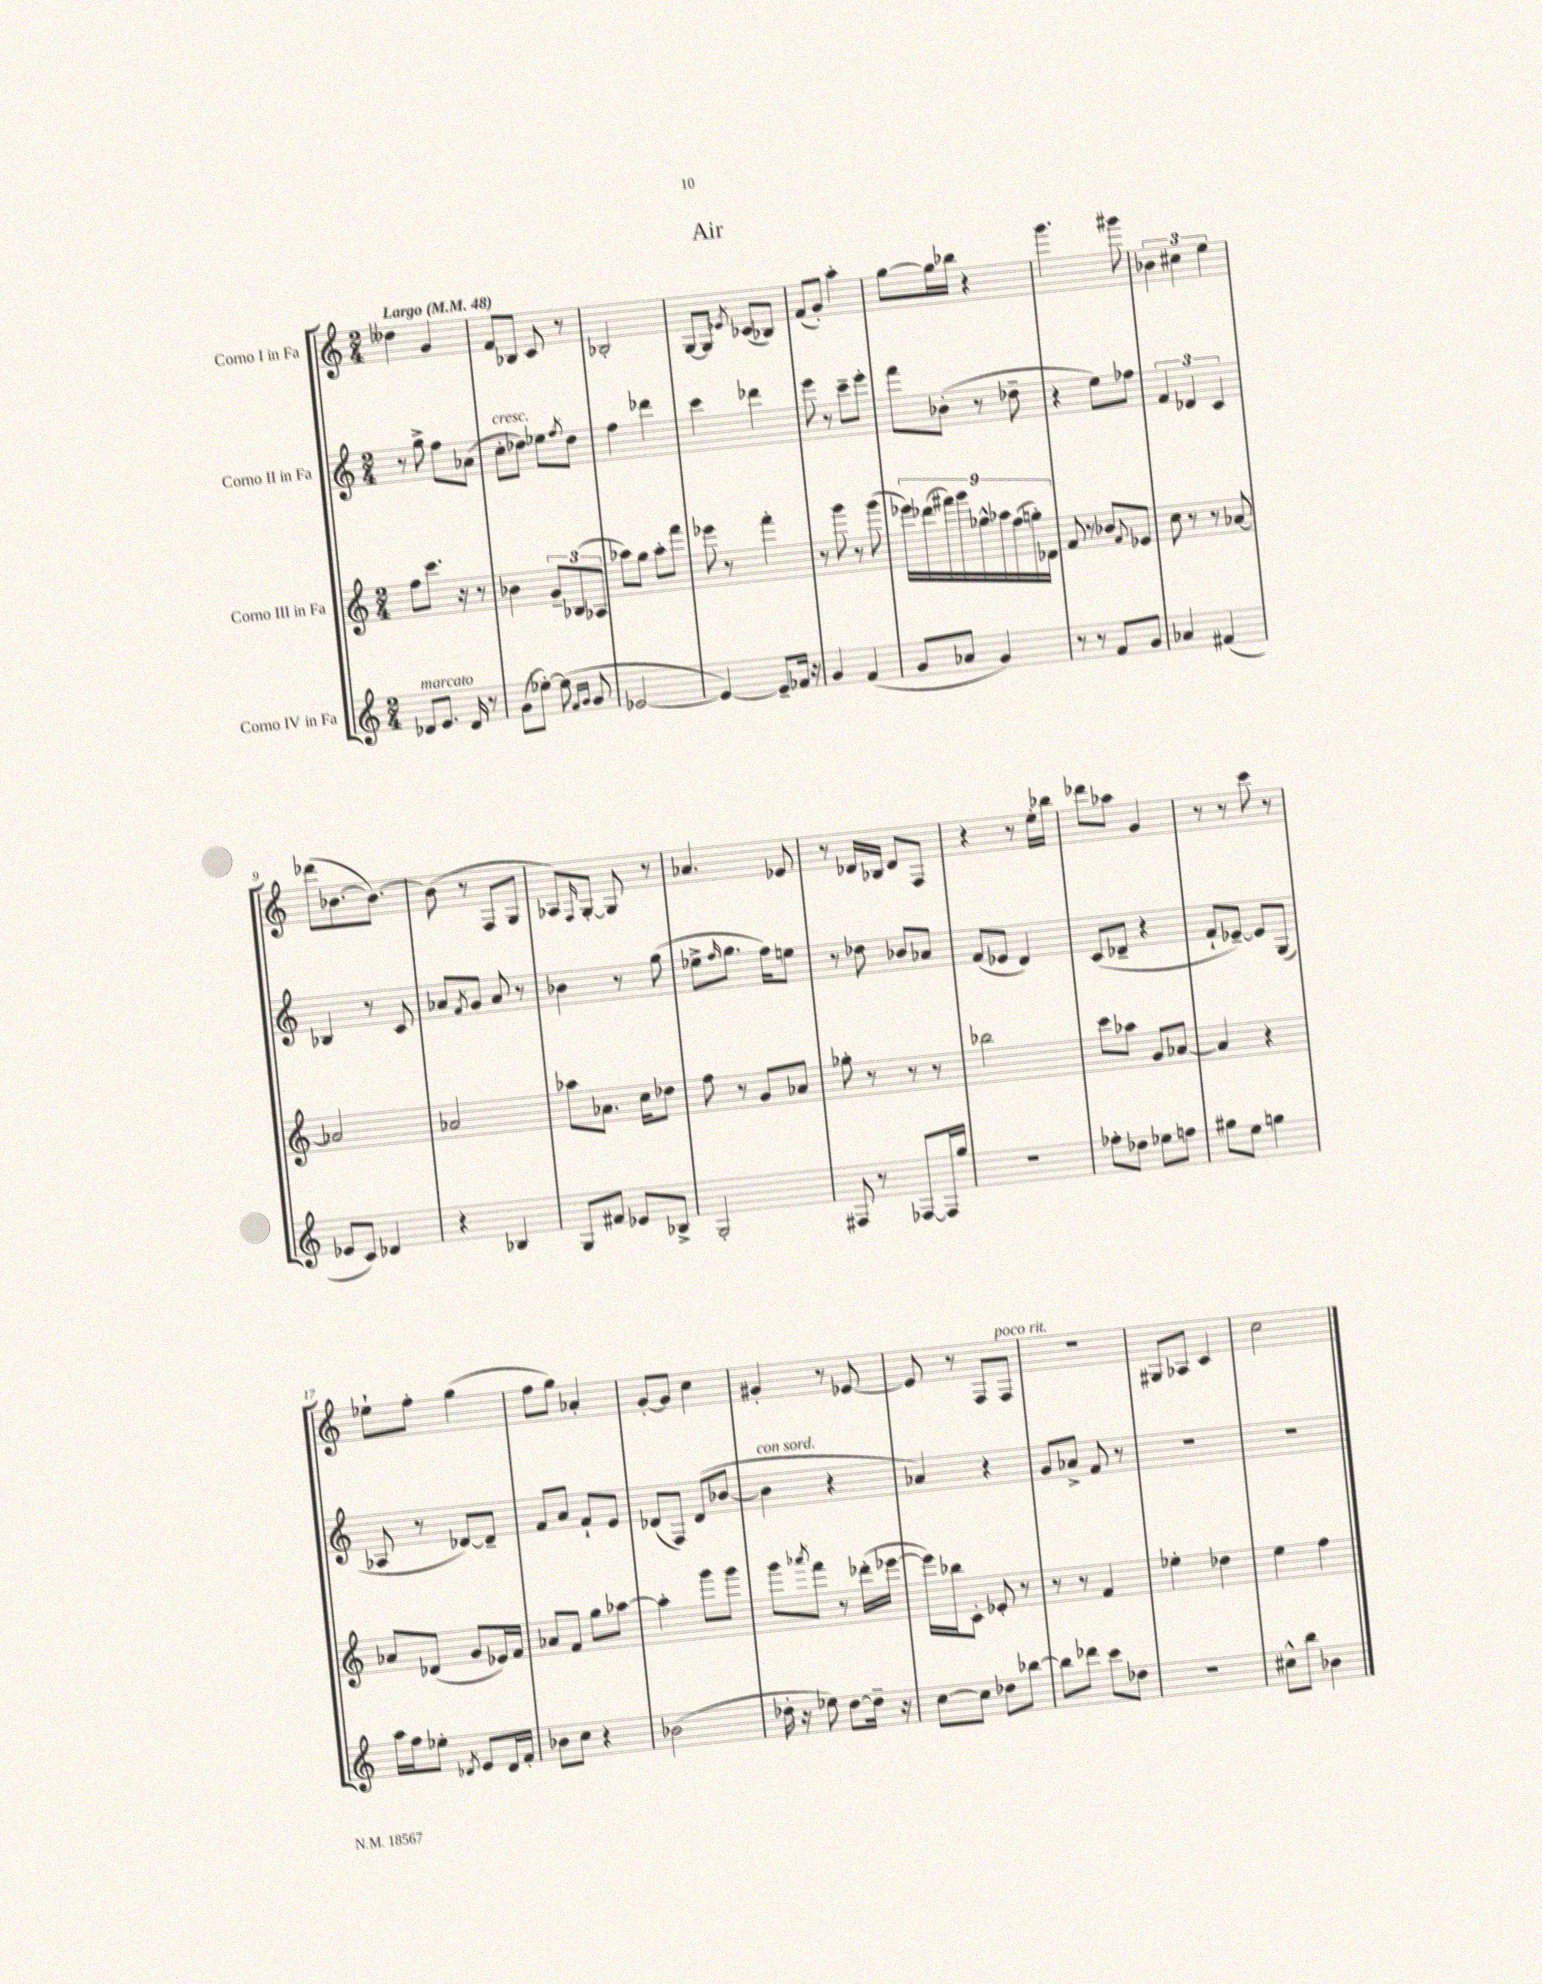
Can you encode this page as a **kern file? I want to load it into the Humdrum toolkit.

**kern	**kern	**kern	**kern
*part4	*part3	*part2	*part1
*staff4	*staff3	*staff2	*staff1
*I"Corno IV in Fa	*I"Corno III in Fa	*I"Corno II in Fa	*I"Corno I in Fa
*clefG2	*clefG2	*clefG2	*clefG2
*k[]	*k[]	*k[]	*k[]
*M2/4	*M2/4	*M2/4	*M2/4
*MM48	*MM48	*MM48	*MM48
=1	=1	=1	=1
!	!	!	!LO:TX:a:B:t=Largo
!LO:TX:a:i:t=marcato	!	!	!
8d-X/L	8ff\L	8r	4dd--X\
8.e/J	8.ccc\J	8gg^\	.
.	.	8ff\L	4g/
16d-/	16r	.	.
8r	8r	(8a-X\J	.
=2	=2	=2	=2
!	!	!LO:TX:a:i:t=cresc.	!
(8g\L	4b-X\	8cc'\L	8f/L
[8ee-X'\J)	.	8dd-X\J)	8B-X/J
(8ee-\]	12g~/L	8ee-X\L	8c/
.	(12B-X/	.	.
16qqf/LL	.	.	.
16qqg/JJ	.	8qff/	.
8g/	.	8dd-\J	8r
.	12A-X/J	.	.
=3	=3	=3	=3
[2e-X/	8aa-X\L)	4ff\	2B-X'/
.	8gg\J	.	.
.	8aa-'\L	4ddd-X\	.
.	8fff\J	.	.
=4	=4	=4	=4
4e-/_)	8eee-X\	4ccc\	[8G/L
.	8r	.	8G/J]
.	.	.	8qe-X/
8e-~/L]	4fff'\	4ddd-X\	(8c-X/L
16f-X/Jk	.	.	8B-X/J)
16r	.	.	.
=5	=5	=5	=5
4g/	8r	8eee\	(8f/L
.	8ggg\	8r	8g'/J)
(4f/	8r	8ccc~\L	4aa'\
.	(8ggg\	8eee'\J	.
=6	=6	=6	=6
8g/L	18eee-X\LL)	8fff\L	[8gg\L
.	(18ddd-X\	.	.
.	18fff#X\)	.	.
8a-X/J	.	(8b-X'\J	16gg\L]
.	18ggg\	.	.
.	.	.	16bb-X\JJ
.	18gg-X^^\	.	.
4g/)	.	8r	4r
.	18aa-X\	.	.
.	(18ff\	.	.
.	.	8dd-X~\	.
.	18ggn'\)	.	.
.	18d-X\JJ	.	.
=7	=7	=7	=7
8r	8f/	4r	4.ggg\
8r	8r	.	.
8f/L	8b-X/L	8ee\L)	.
.	8qqf/	.	.
8g/J	8e-X/J	8ff-X\J	8ggg#X\
=8	=8	=8	=8
4a-X/	8cc\	6f/	6b-X\
.	8r	.	.
.	.	6d-X/	6cc#X\
(4f#X/	8r	.	.
.	.	6c/	6ee\
.	[8a-X/	.	.
!!LO:LB:g=z
=9	=9	=9	=9
8e-X/L	2a-X/]	4B-X/	(8ddd-X\L
8c/J)	.	.	[8.b-X\
4d-X/	.	8r	.
.	.	.	8.b-\J_)
.	.	8c/	.
=10	=10	=10	=10
4r	2a-X/	8a-X/L	(8b-\]
.	.	8qf/	.
.	.	8g/J	8r
4B-X/	.	8a-/	8F/L
.	.	8r	8G/J
=11	=11	=11	=11
8G/L	8aa-X\L	4b-X\	8A-X/L)
.	.	.	16qqF/
8f#X/J	8.a-X\J	.	[8G'/J
8e-X/L	.	8r	8G/]
.	16cc\KL	.	.
8B-X^/J	8dd-X\J	(8gg\	8r
=12	=12	=12	=12
2G'/	8ff\	8ee-X^\L	4.a-X/
.	.	16qqff/	.
.	8r	8.gg\J	.
.	8g/L	.	.
.	.	16ff\KL)	.
.	8a-X/J	8een\J	8e-X/
=13	=13	=13	=13
8F#X/	8gg-X'\	8r	8r
8r	8r	8dd-X\	16d-X/LL
.	.	.	16B-X/JJ
[8F-X/L	8r	8b-X/L	8d-/L
16F-/L]	8r	8a-X/J	8F/J
16gg/JJ	.	.	.
=14	=14	=14	=14
2r	2bb-X\	(8f/L	4r
.	.	8e-X/J	.
.	.	4d/)	8r
.	.	.	16ee'\LL
.	.	.	16bb-X\JJ
=15	=15	=15	=15
8ff-X'\L	8ccc\L	(8c/L	8ddd-X\L
8dd-X\J	8aa-X\J	8d-X~/J	8aa-X\J
8ee-X\L	8g/L	4r	4g/
8ffn\J	[8a-X/J	.	.
=16	=16	=16	=16
8gg#X\L	4a-/]	8f`/L	8r
8ee\J	.	[8e-X~/J)	8r
4ggn\	4r	8e-/L]	8ccc\
.	.	(8G/J	8r
!!LO:LB:g=z
=17	=17	=17	=17
16aa\LL	8a-X/L	8A-X/	8ee-X`\L
16ff\J	.	.	.
8ee-X'\J	(8d-X/J	8r	8ff'\J
8qd-X/	.	.	.
8e/L	8g/L	[8d-X/L)	(4gg\
16d-/L	16e-X/L)	8d-~/J]	.
16f'/JJ	16f/JJ	.	.
=18	=18	=18	=18
8b-X\L	8a-X/L	8f/L	8ff\L
8cc\J	8f/J	8a/J	8gg\J)
4r	8gg\L	8f`/L	4a-X'/
.	[8aa-X\J	8e/J	.
=19	=19	=19	=19
(2b-X\	4aa-'\]	(8d-X/L	[8g'/L
.	.	8F/J)	8g/J]
.	8ggg\L	(8d-/L	4cc\
.	8ggg\J	[8b-X/J	.
=20	=20	=20	=20
!	!	!LO:TX:a:i:t=con sord.	!
16dd-X'\	8ggg\L	4b-\]	4g#X'/
16r	.	.	.
.	8qaaa-X/	.	.
8ee-X\)	8fff\J	.	.
[8dd-\L	8r	4r	8r
16dd-~\Jk]	(16ddd-X'\LL	.	[8e-X/
16r	[16eee-X\JJ	.	.
=21	=21	=21	=21
[8cc\L	16eee-\LL])	4a-X/)	8e-/]
.	16bb-X\J	.	.
8cc\J]	8c'\J	.	8r
8dd-X\L	8e-X'/	4r	8F/L
!	!	!	!LO:TX:a:i:t=poco rit.
[8bb-X\J	8r	.	8F/J
=22	=22	=22	=22
8bb-\L]	8r	8g/L	2r
8ddd-X\J	8r	8a-X^/J	.
8ccc\L	4f/	8f/	.
8dd-X\J	.	8r	.
=23	=23	=23	=23
2r	4ee-X'\	2r	8G#X/L
.	.	.	8A-X/J
.	4dd-X\	.	4c/
=24	=24	=24	=24
8cc#X^^\L	4ee\	2r	2cc\
8bb\J	.	.	.
4b-X\	4ff\	.	.
==	==	==	==
*-	*-	*-	*-
